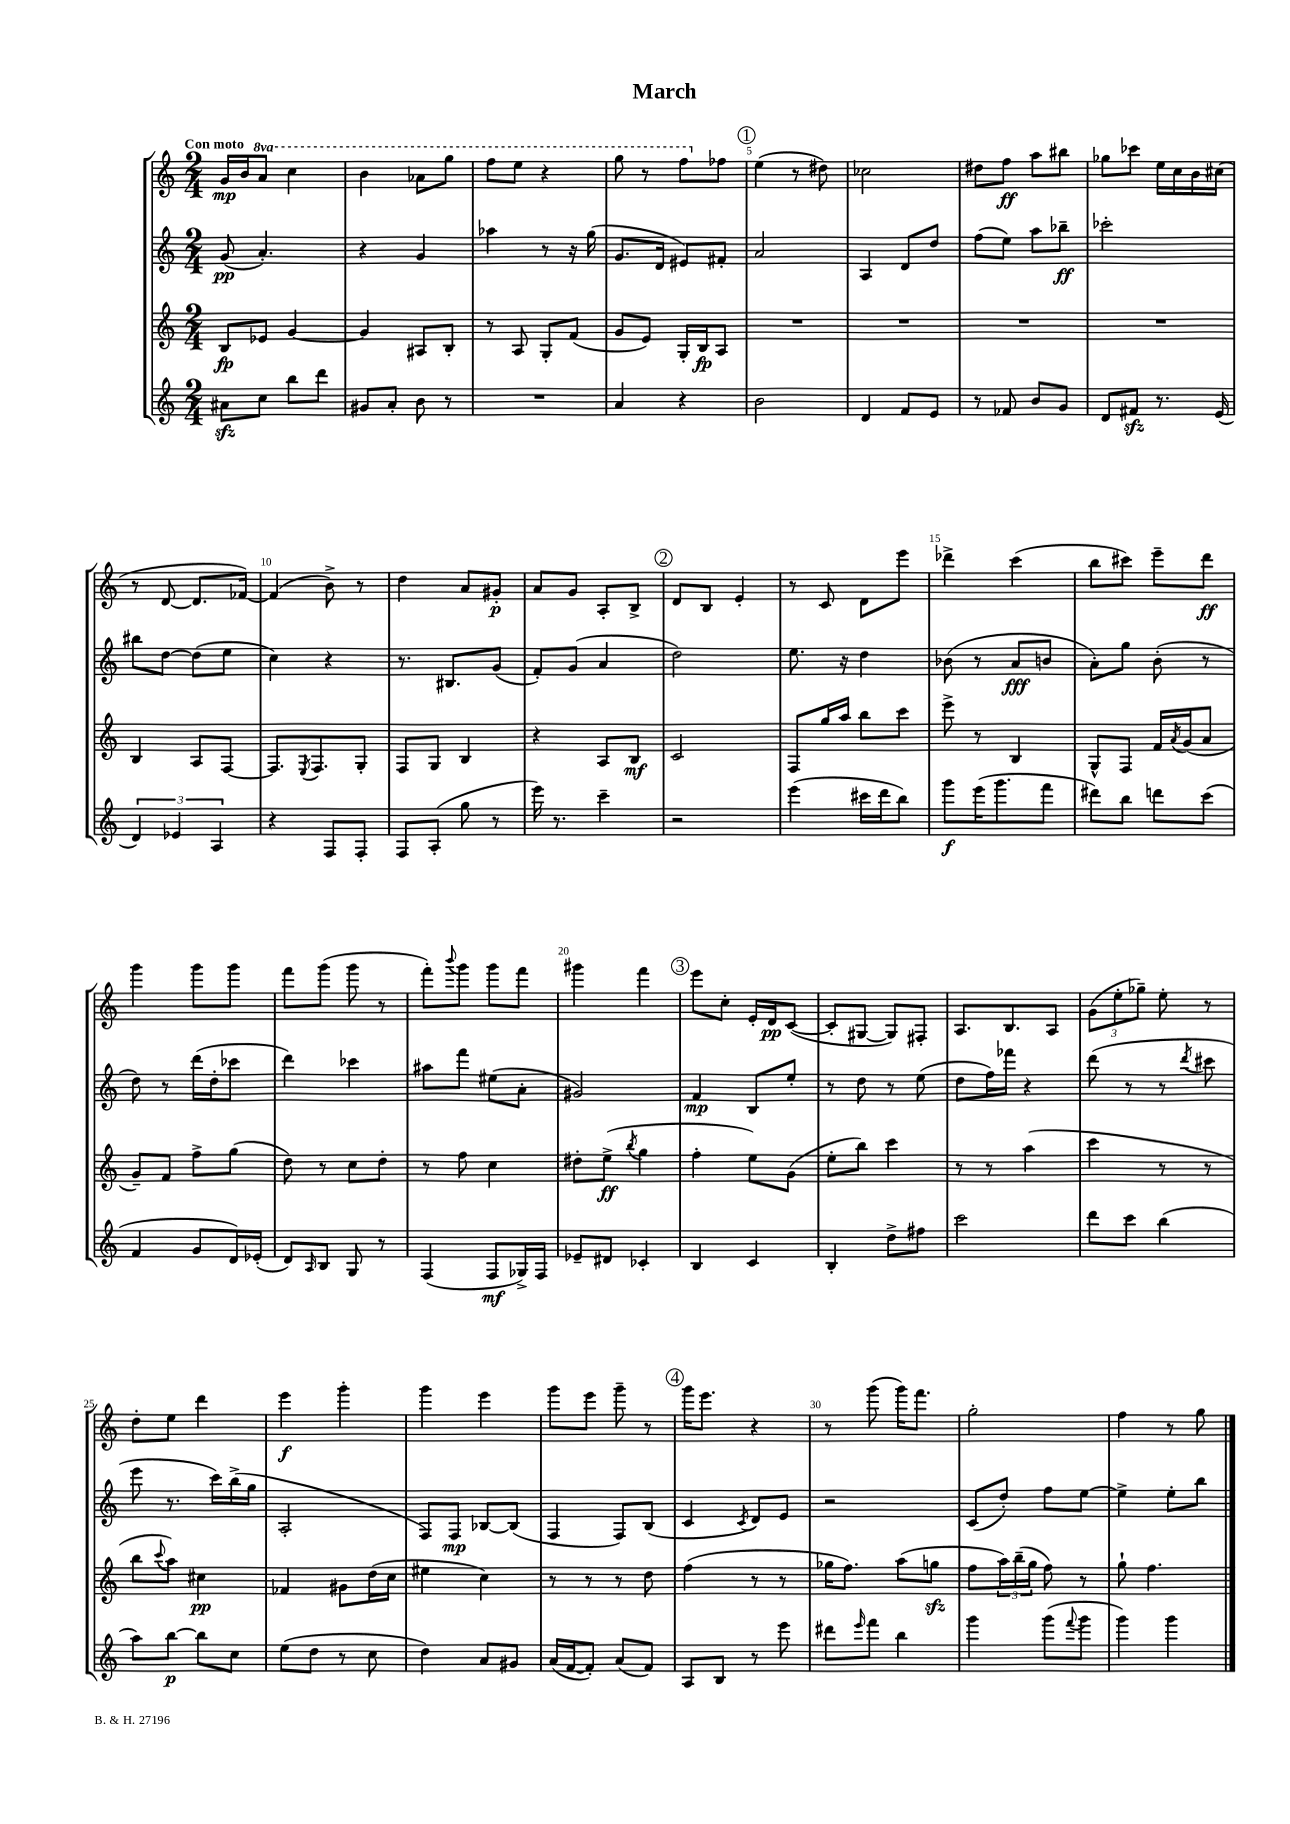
\header { title = "March" }
<<
\new StaffGroup <<
\new Staff = "s0" {
    \clef treble \key c \major \numericTimeSignature \time 2/4 \set Staff.ottavationMarkups = #ottavation-simple-ordinals \tempo "Con moto"
    g'16\mp b'16 \ottava #1 a''8 c'''4 |
    b''4 aes''8 g'''8 |
    f'''8 e'''8 r4 |
    g'''8 r8 f'''8 \ottava #0 fes''8 |
    \mark \markup { \circle "1" } e''4( r8 dis''8) |
    ces''2 |
    dis''8 f''8\ff a''8 bis''8 |
    ges''8 ces'''8 e''16 c''16 b'16 cis''16( |
    r8 d'8~ d'8. fes'16~) |
    fes'4( b'8->) r8 |
    d''4 a'8 gis'8-.\p |
    a'8 g'8 a8-. b8-> |
    \mark \markup { \circle "2" } d'8 b8 e'4-. |
    r8 c'8 d'8 e'''8 |
    des'''4-> c'''4( |
    b''8 cis'''8) e'''8-- d'''8\ff |
    g'''4 g'''8 g'''8 |
    f'''8 g'''8( g'''8 r8 |
    f'''8-.) \appoggiatura { b'''8 } g'''8 g'''8 f'''8 |
    gis'''4 f'''4 |
    \mark \markup { \circle "3" } e'''8 c''8-. e'16-. d'16\pp c'8~( |
    c'8-. gis8~ gis8) fis8-. |
    a8. b8. a8 |
    \tuplet 3/2 { g'8( e''8-. ges''8--) } e''8-. r8 |
    d''8-. e''8 d'''4 |
    e'''4\f g'''4-. |
    g'''4 e'''4 |
    g'''8 e'''8 g'''8-- r8 |
    \mark \markup { \circle "4" } g'''16 e'''8. r4 |
    r8 g'''8( g'''16) f'''8. |
    g''2-. |
    f''4 r8 g''8 \bar "|." |
}
\new Staff = "s1" {
    \clef treble \key c \major \numericTimeSignature \time 2/4
    g'8\pp( a'4.-.) |
    r4 g'4 |
    aes''4 r8 r16 g''16( |
    g'8. d'16 eis'8) fis'8-. |
    \mark \markup { \circle "1" } a'2 |
    a4 d'8 d''8 |
    f''8( e''8) a''8 bes''8--\ff |
    ces'''2-. |
    bis''8 d''8~ d''8( e''8 |
    c''4) r4 |
    r8. bis8. g'8( |
    f'8-.) g'8( a'4 |
    \mark \markup { \circle "2" } d''2) |
    e''8. r16 d''4 |
    bes'8( r8 a'8\fff b'8 |
    a'8-.) g''8 b'8-.( r8 |
    d''8) r8 d'''16( d''16-. ces'''8 |
    d'''4) ces'''4 |
    ais''8 f'''8 eis''8( a'8-. |
    gis'2) |
    \mark \markup { \circle "3" } f'4\mp b8 e''8-. |
    r8 d''8 r8 e''8( |
    d''8 f''16) fes'''16 r4 |
    d'''8( r8 r8 \acciaccatura { d'''8 } cis'''8 |
    e'''8 r8. c'''16) b''16->( g''16 |
    a2-. |
    f8) f8\mp bes8~ bes8( |
    f4 f8) b8( |
    \mark \markup { \circle "4" } c'4 \acciaccatura { c'8 } d'8) e'8 |
    r2 |
    c'8( d''8-.) f''8 e''8~ |
    e''4-> e''8-. b''8 \bar "|." |
}
\new Staff = "s2" {
    \clef treble \key c \major \numericTimeSignature \time 2/4
    b8\fp ees'8 g'4~ |
    g'4 ais8 b8-. |
    r8 a8 g8-. f'8( |
    g'8 e'8) g16-. b16\fp a8 |
    \mark \markup { \circle "1" } R2 |
    R2 |
    R2 |
    R2 |
    b4 a8 f8~ |
    f8. \acciaccatura { e8 } f8. g8-. |
    f8 g8 b4 |
    r4 a8 b8\mf |
    \mark \markup { \circle "2" } c'2 |
    f8 g''16 a''16 b''8 c'''8 |
    e'''8-> r8 b4 |
    g8-^ f8 f'16 \acciaccatura { a'8 } g'16( a'8 |
    g'8--) f'8 f''8-> g''8( |
    d''8) r8 c''8 d''8-. |
    r8 f''8 c''4 |
    dis''8-. e''8->\ff( \acciaccatura { b''8 } g''4 |
    \mark \markup { \circle "3" } f''4-. e''8) g'8( |
    e''8-. b''8) c'''4 |
    r8 r8 a''4( |
    c'''4 r8 r8 |
    b''8 \appoggiatura { c'''8 } a''8) cis''4\pp |
    fes'4 gis'8 d''16( c''16 |
    eis''4 c''4) |
    r8 r8 r8 d''8 |
    \mark \markup { \circle "4" } f''4( r8 r8 |
    ges''16 f''8.) a''8( g''8\sfz |
    f''8 \tuplet 3/2 { a''16) b''16--( g''16 } f''8) r8 |
    g''8-! f''4. \bar "|." |
}
\new Staff = "s3" {
    \clef treble \key c \major \numericTimeSignature \time 2/4
    ais'8\sfz c''8 b''8 d'''8 |
    gis'8 a'8-. b'8 r8 |
    R2 |
    a'4 r4 |
    \mark \markup { \circle "1" } b'2 |
    d'4 f'8 e'8 |
    r8 fes'8 b'8 g'8 |
    d'8 fis'8\sfz r8. e'16( |
    \tuplet 3/2 { d'4) ees'4 a4 } |
    r4 f8 f8-. |
    f8 a8-.( g''8 r8 |
    e'''16) r8. c'''4-- |
    \mark \markup { \circle "2" } r2 |
    e'''4( cis'''16 d'''16 b''8) |
    g'''8\f e'''16( g'''8. f'''8 |
    dis'''8) b''8 d'''8 c'''8( |
    f'4 g'8 d'16) ees'16-.( |
    d'8) \grace { a16 } b8 g8 r8 |
    f4( f8\mf ges16->) f16 |
    ees'8-- dis'8 ces'4-. |
    \mark \markup { \circle "3" } b4 c'4 |
    b4-. d''8-> fis''8 |
    c'''2 |
    d'''8 c'''8 b''4( |
    a''8) b''8~\p b''8 c''8 |
    e''8( d''8 r8 c''8 |
    d''4) a'8 gis'8 |
    a'16( f'16~ f'8-.) a'8( f'8) |
    \mark \markup { \circle "4" } a8 b8 r8 e'''8 |
    dis'''8 \grace { e'''16 } f'''8 b''4 |
    g'''4 g'''8( \appoggiatura { f'''8 } g'''8 |
    g'''4) g'''4 \bar "|." |
}
>>
>>
\layout { \context { \Score \override BarNumber.break-visibility = ##(#f #t #t) barNumberVisibility = #(every-nth-bar-number-visible 5) } }
